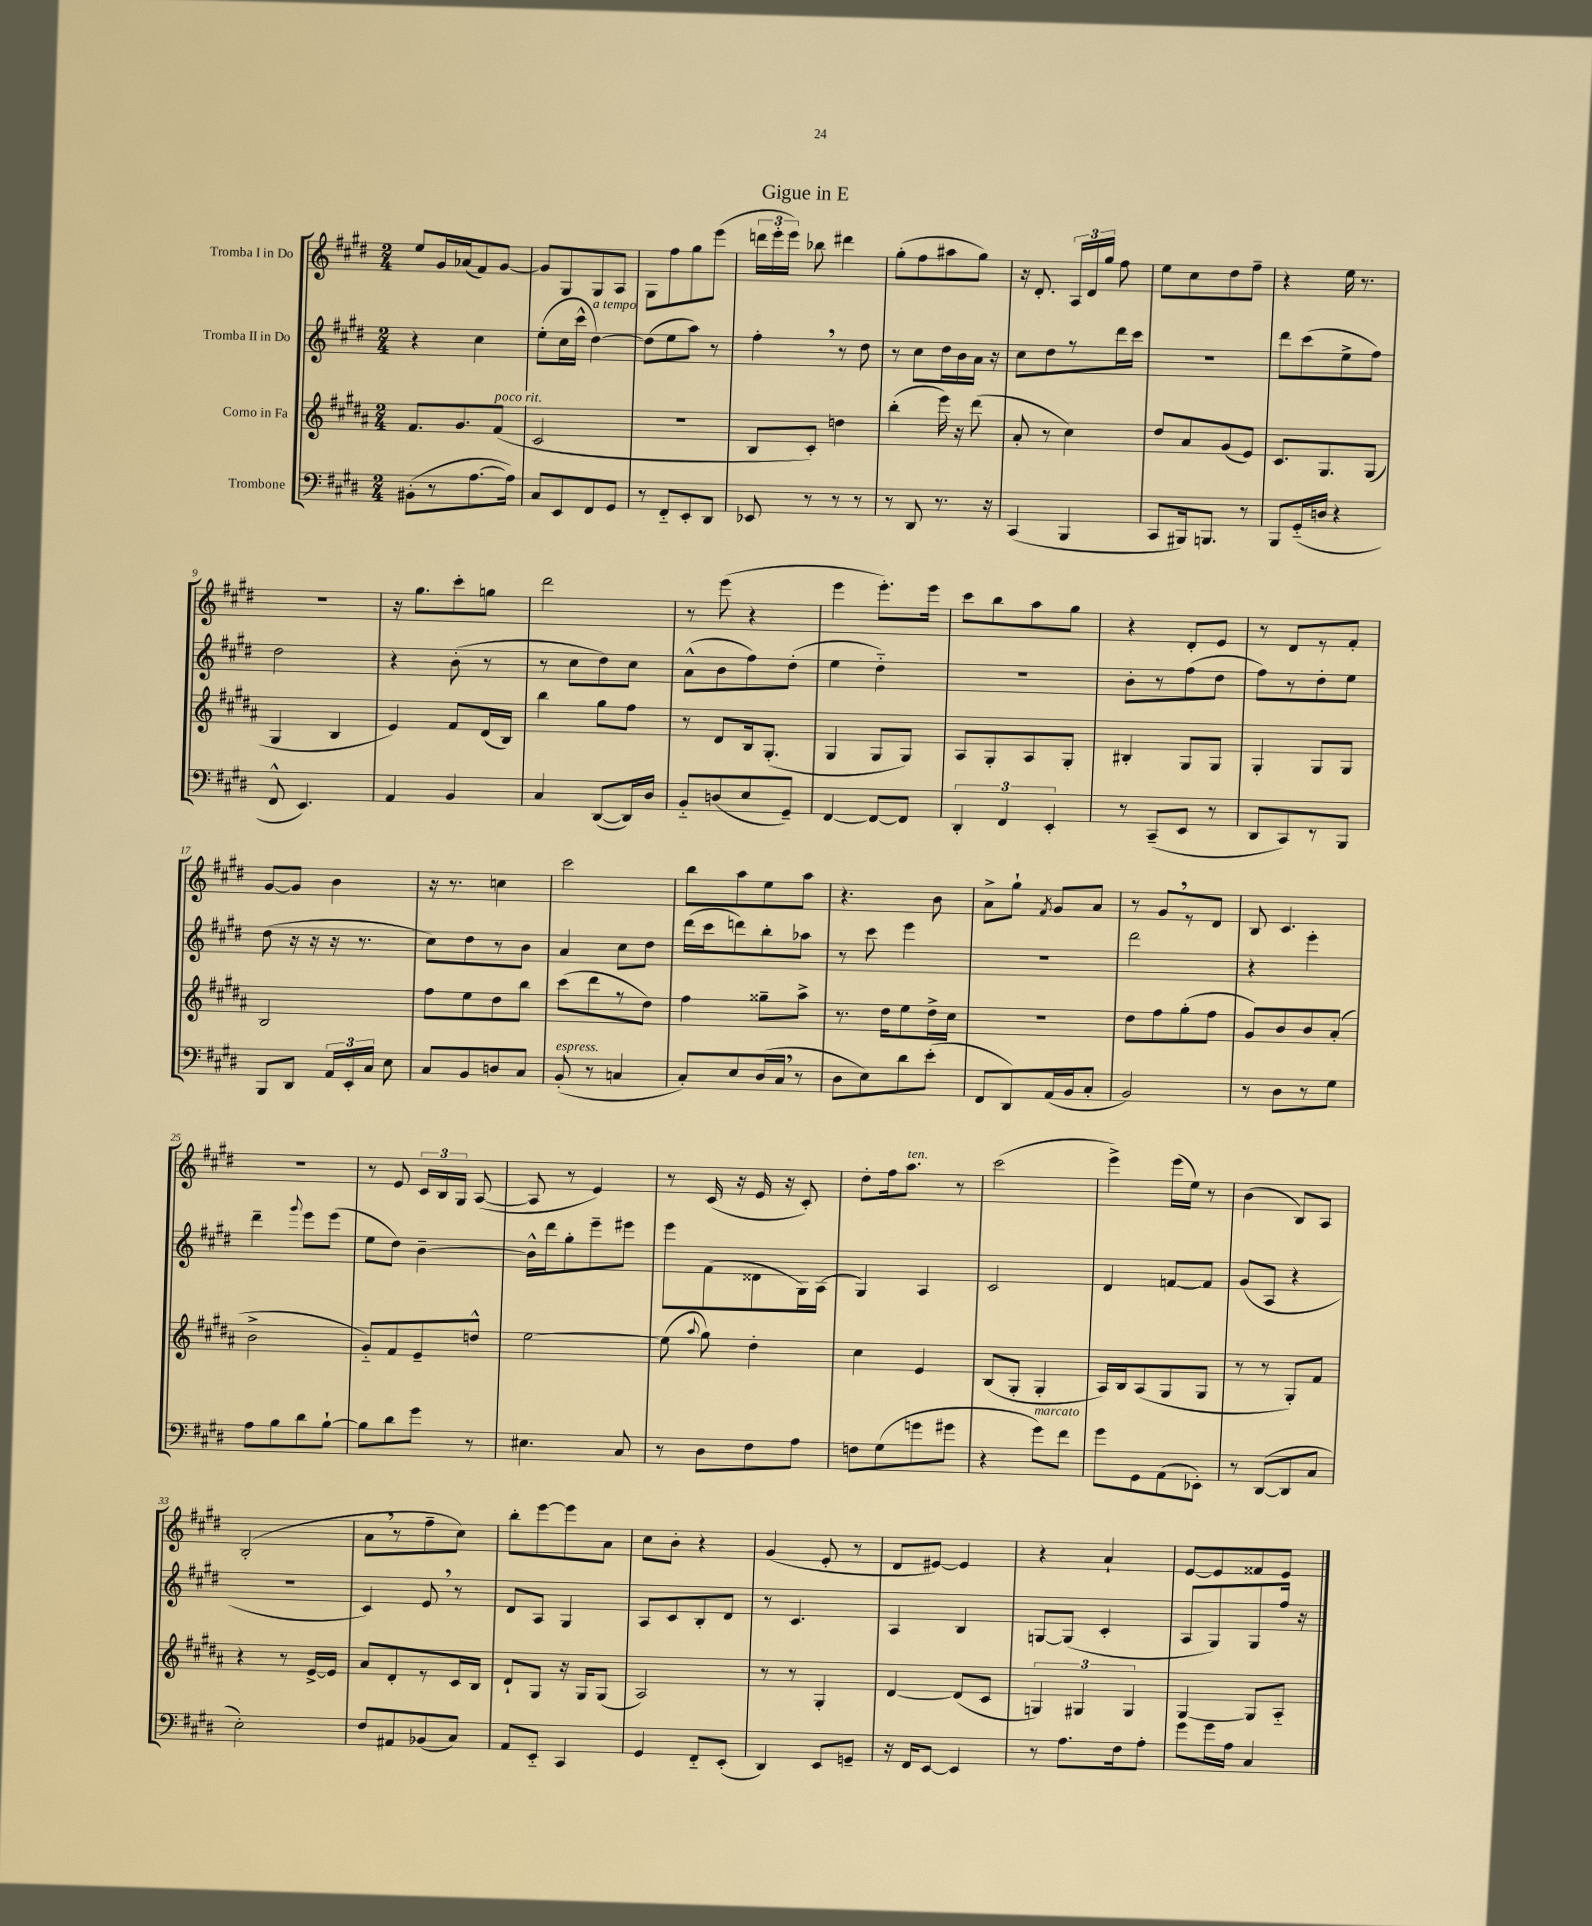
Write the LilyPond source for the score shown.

\header { title = "Gigue in E" }
<<
\new StaffGroup <<
\new Staff = "s0" \with { instrumentName = "Tromba I in Do" } {
    \clef treble \key e \major \numericTimeSignature \time 2/4
    \autoBeamOff e''8[ gis'16 aes'16( fis'8) gis'8]~ |
    gis'8[ gis8 gis8 a8] |
    gis8[ fis''8 gis''8 e'''8]( |
    \tuplet 3/2 { d'''16[ e'''16-. e'''16]) } bes''8 dis'''4 |
    gis''8[-.( fis''8 ais''8 gis''8]) |
    r16 dis'8.-. \tuplet 3/2 { a16[ dis'16 gis''16] } fis''8 |
    e''8[ cis''8 dis''8 fis''8]-- |
    r4 e''16 r8. |
    R2 |
    r16 gis''8.[ cis'''8-. g''8] |
    dis'''2 |
    r8 e'''8( r4 |
    e'''4 e'''8.[-.) e'''16] |
    cis'''8[ b''8 a''8 gis''8] |
    r4 dis'8[-. e'8] |
    r8 dis'8[ r8 fis'8]-. |
    gis'8[~ gis'8] b'4 |
    r16 r8. c''4 |
    cis'''2 |
    b''8[ a''8 e''8 a''8] |
    r4. b'8 |
    a'8[-> gis''8]-! \acciaccatura { fis'8 } gis'8[ a'8] |
    r8 gis'8[ \breathe r8 dis'8] |
    b8 cis'4. |
    R2 |
    r8 e'8 \tuplet 3/2 { cis'16[ b16 gis16] } a8~( |
    a8 r8 e'4) |
    r8 cis'16( r16 e'16 r16 cis'8-.) |
    dis''8[-. fis''16 a''8.]^\markup { \italic "ten." } r8 |
    cis'''2( |
    e'''4->) e'''16[( e''16]) r8 |
    b'4( b8[) a8] |
    b2-.( |
    a'8[ \breathe r8 fis''8-- cis''8]) |
    b''8[-. e'''8~ e'''8 a'8] |
    cis''8[ b'8]-. r4 |
    gis'4( e'8-. r8 |
    dis'8[ eis'8]~) eis'4 |
    r4 a'4-! |
    e'8[~ e'8 fisis'8 e'8] \bar "|." |
}
\new Staff = "s1" \with { instrumentName = "Tromba II in Do" } {
    \clef treble \key e \major \numericTimeSignature \time 2/4
    \autoBeamOff r4 cis''4 |
    e''8[-.( cis''16 cis'''16]-^ dis''4~^\markup { \italic "a tempo" }) |
    dis''8[( e''8 a''8]) r8 |
    fis''4-. \breathe r8 dis''8 |
    r8 cis''8[ dis''16 b'16 a'16] r16 |
    cis''8[ dis''8 r8 dis'''16 cis'''16] |
    R2 |
    dis'''8[ cis'''8( e''8-> fis''8]) |
    dis''2 |
    r4 b'8-.( r8 |
    r8 cis''8[ dis''8) cis''8] |
    a'8[-^( b'8 fis''8) dis''8]-.( |
    e''4 dis''4-_) |
    R2 |
    b'8[-. r8 fis''8( dis''8] |
    fis''8[) r8 dis''8-. e''8] |
    dis''8( r16 r16 r16 r8. |
    cis''8[) dis''8 r8 b'8] |
    a'4 cis''8[ dis''8] |
    dis'''16[( cis'''16 d'''8) b''8-. aes''8] |
    r8 cis'''8 e'''4 |
    R2 |
    dis'''2 |
    r4 e'''4-. |
    dis'''4-- \appoggiatura { gis'''8 } e'''8[ e'''8]( |
    e''8[ dis''8]) b'4~-- |
    b'16[-^ dis'''16 gis''8-. e'''8-- eis'''8] |
    e'''8[ fis'8( disis'8 gis16) a16]( |
    gis4) a4 |
    cis'2 |
    dis'4 f'8[~ f'8] |
    gis'8[( a8] r4 |
    R2 |
    cis'4) e'8 \breathe r8 |
    dis'8[ a8] gis4 |
    a8[ cis'8 b8-. dis'8] |
    r8 cis'4. |
    a4 b4 |
    g8[~ g8]( cis'4-. |
    a8[ gis8) gis8 fis''16] r16 \bar "|." |
}
\new Staff = "s2" \with { instrumentName = "Corno in Fa" } {
    \clef treble \key b \major \numericTimeSignature \time 2/4
    \autoBeamOff fis'8.[ gis'8. fis'8]^\markup { \italic "poco rit." }( |
    cis'2 |
    r2 |
    b8[ cis'8]-.) d''4 |
    b''4-.( e'''16) r16 dis'''8( |
    ais'8-. r8 cis''4) |
    dis''8[ ais'8 gis'8( e'8]) |
    cis'8.[ gis8. gis8]( |
    gis4 b4 |
    e'4) fis'8[ dis'16( b16]) |
    b''4 gis''8[ fis''8] |
    r8 dis'8[ b16 gis8.]-.( |
    gis4 gis8[ gis8]) |
    ais8[ gis8-. ais8 gis8]-. |
    bis4-. gis8[ gis8] |
    gis4-. gis8[ gis8] |
    b2 |
    fis''8[ e''8 dis''8 b''8] |
    cis'''8[( dis'''8 r8 dis''8]) |
    fis''4 gisis''8[-- ais''8]-> |
    r8. dis''16[ e''8 dis''16-> cis''16] |
    r2 |
    dis''8[ fis''8 gis''8-.( fis''8] |
    gis'8[) b'8 b'8 ais'8]-.( |
    b'2-> |
    gis'8[-_) fis'8 e'8-- d''8]-^ |
    e''2~ |
    e''8( \appoggiatura { ais''8 } gis''8) dis''4-. |
    cis''4 e'4 |
    b8[( gis8]-. gis4-. |
    ais16[) b16 ais8( gis8 gis8] |
    r8 r8 gis8[-.) fis'8] |
    r4 r8 e'16[~-> e'16] |
    ais'8[ dis'8-. r8 cis'16 b16] |
    dis'8[-! gis8] r16 gis16[ gis8]( |
    ais2) |
    r8 r8 gis4-. |
    dis'4~ dis'8[( cis'8] |
    \tuplet 3/2 { g4) gis4 gis4 } |
    gis4~ gis8[ ais8]-_ \bar "|." |
}
\new Staff = "s3" \with { instrumentName = "Trombone" } {
    \clef bass \key e \major \numericTimeSignature \time 2/4
    \autoBeamOff bis,8[-.( r8 a8.~ a16]) |
    cis8[ e,8 fis,8 gis,8] |
    r8 fis,8[-_ e,8-. dis,8] |
    ees,8 r8 r8 r8 |
    r8 dis,8 r8. r16 |
    cis,4( b,,4 |
    cis,8[ bis,,16) b,,8.] r8 |
    b,,8[ gis,16-_( d16] r4 |
    fis,8-^ e,4.) |
    a,4 b,4 |
    cis4 dis,8[~( dis,16) dis16] |
    b,8[-_ d8( e8 gis,8]--) |
    fis,4~ fis,8[~ fis,8] |
    \tuplet 3/2 { dis,4-. fis,4 e,4-. } |
    r8 cis,8[--( e,8] r8 |
    dis,8[ cis,8) r8 b,,8] |
    b,,8[ dis,8] \tuplet 3/2 { a,16[ e,16-. cis16] } e8 |
    cis8[ b,8 d8 cis8] |
    b,8-.^\markup { \italic "espress." }( r8 c4 |
    cis8[-.) e8 dis16( cis16] \breathe r8 |
    dis8[ e8) dis'8 e'8]-.( |
    fis,8[ dis,8) a,16( b,16 cis8]-. |
    b,2) |
    r8 dis8[ r8 gis8] |
    a8[ b8 dis'8 b8]~-! |
    b8[ dis'8 gis'8] r8 |
    eis4. cis8 |
    r8 dis8[ fis8 a8] |
    f8[ gis8( g'8 gis'8] |
    r4 gis'8[^\markup { \italic "marcato" }) fis'8] |
    gis'8[ gis,8 a,8( ees,8]-.) |
    r8 dis,8[~( dis,8 cis8] |
    e2-.) |
    fis8[ ais,8 bes,8( cis8]) |
    a,8[ e,8]-_ cis,4 |
    gis,4 fis,8[-_ e,8]-.( |
    dis,4) e,8[ g,8]-- |
    r16 fis,16[ e,8]~ e,4 |
    r8 a8.[ fis16 a8]-. |
    gis'8[ gis'16 a16] cis4 \bar "|." |
}
>>
>>
